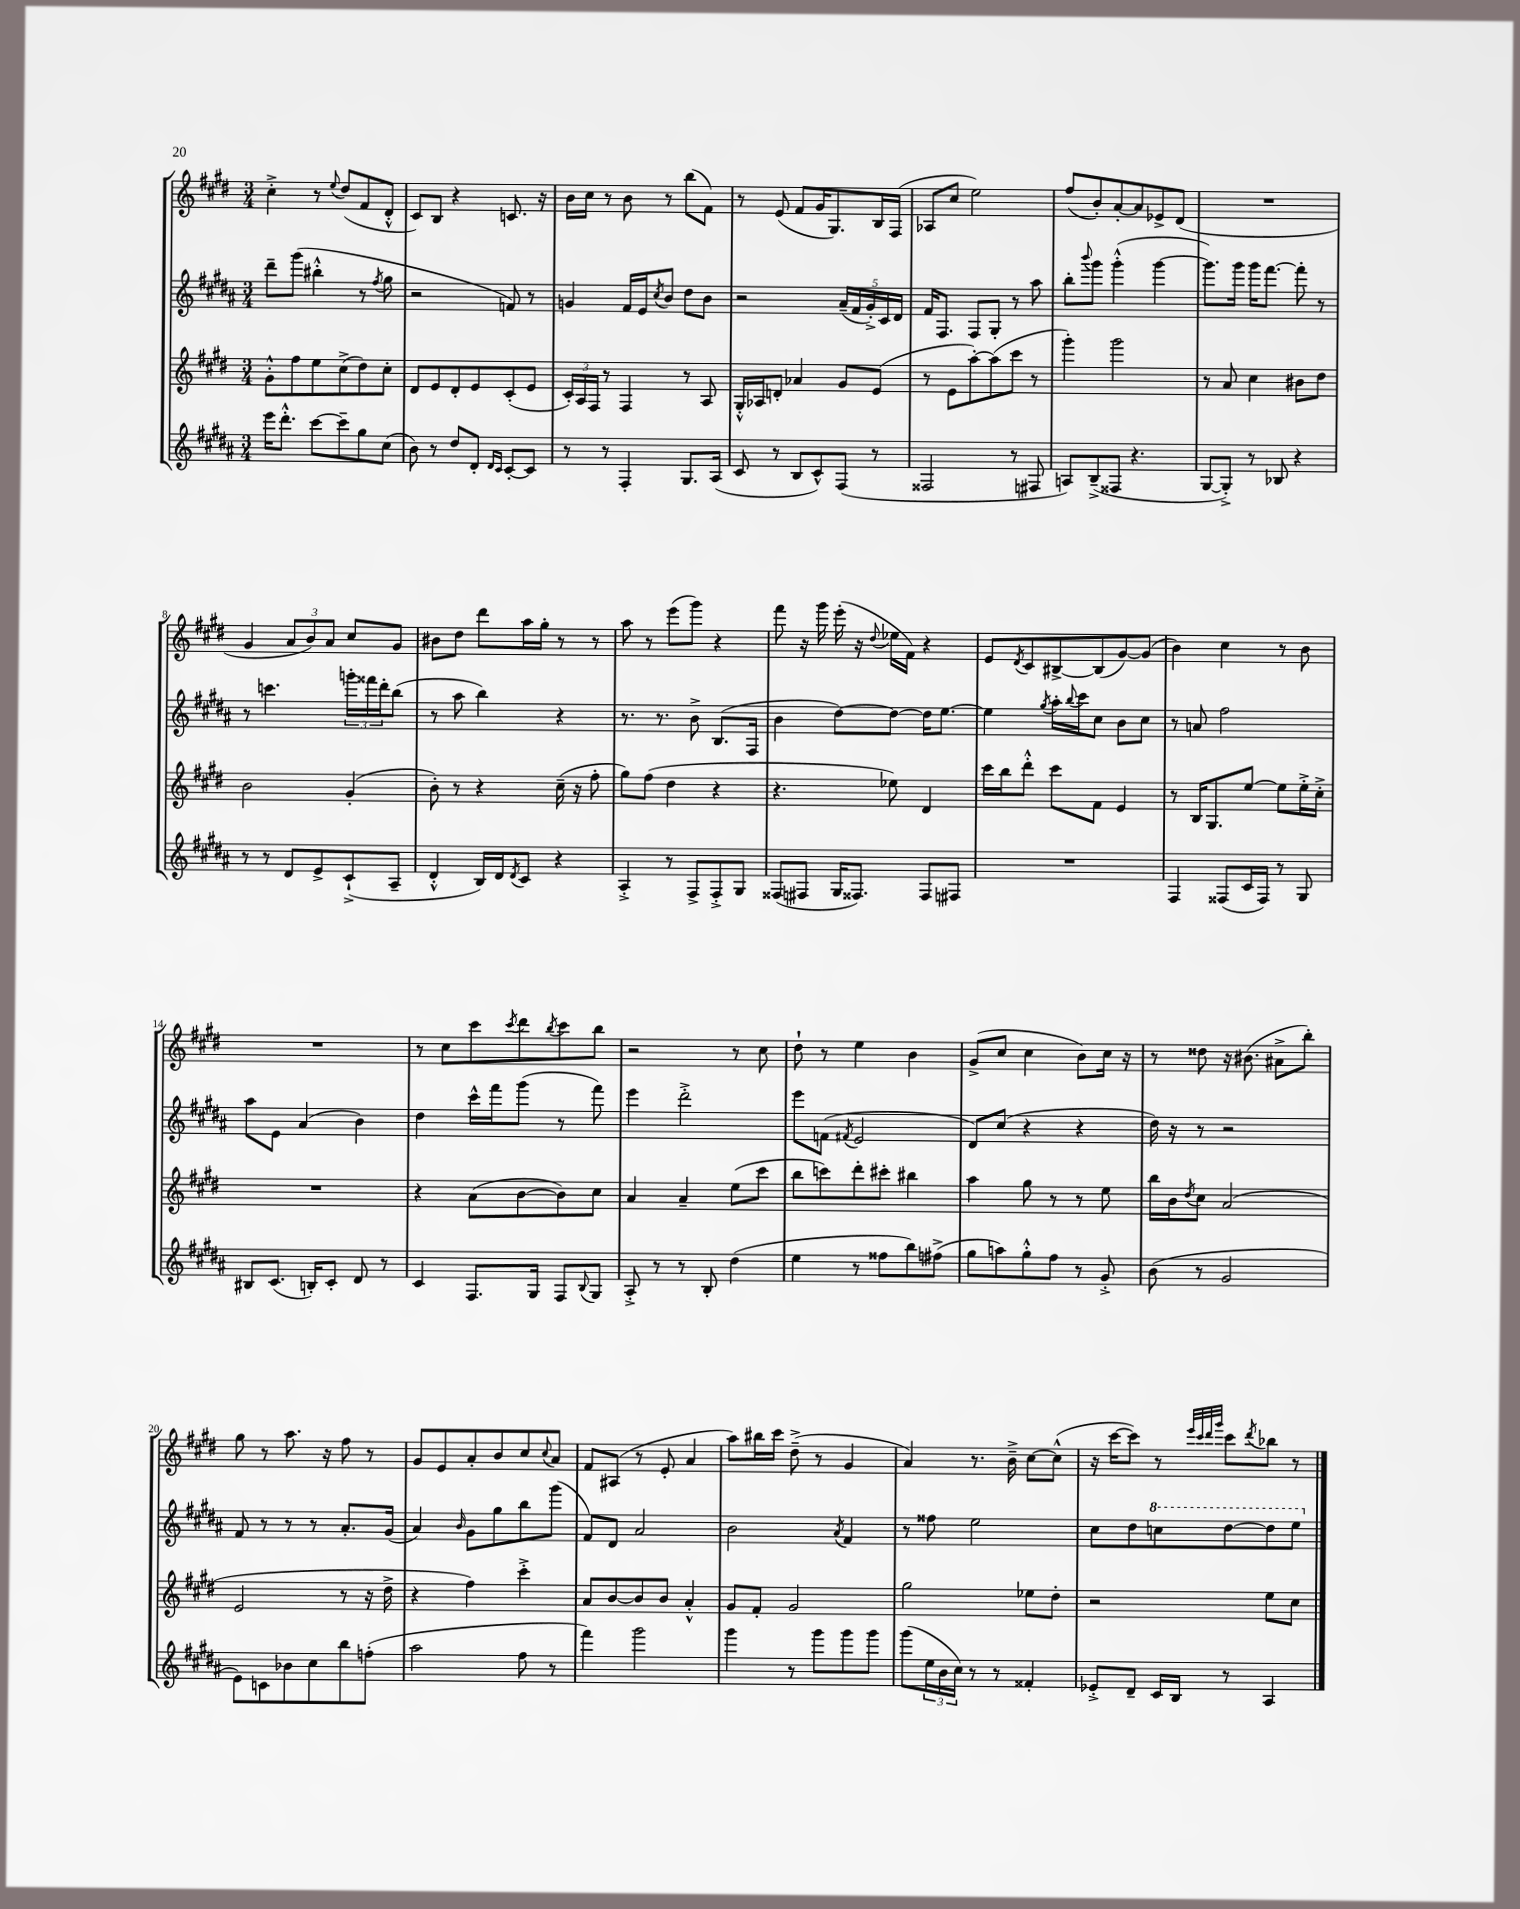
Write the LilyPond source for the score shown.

<<
\new StaffGroup <<
\new Staff = "s0" {
    \clef treble \key e \major \numericTimeSignature \time 3/4
    cis''4-.-> r8 \appoggiatura { e''8 } dis''8( fis'8 dis'8-.-^ |
    cis'8) b8 r4 c'8. r16 |
    b'16 cis''16 r8 b'8 r8 b''8( fis'8) |
    r8 e'8( fis'8 gis'16 gis8.) b16 fis16( |
    aes8 cis''8 e''2) |
    fis''8( b'8-.) a'8~-. a'8 ees'8-> dis'8( |
    R2. |
    gis'4 \tuplet 3/2 { a'8 b'8) a'8 } cis''8 gis'8 |
    bis'8 dis''8 dis'''8 a''16 gis''16-. r8 r8 |
    a''8 r8 e'''8( gis'''8) r4 |
    fis'''8 r16 gis'''16 e'''16-.( r16 \appoggiatura { dis''8 } ees''16 fis'16) r4 |
    e'8 \acciaccatura { dis'8 } cis'8 bis8~-> bis8( gis'8~) gis'8( |
    b'4) cis''4 r8 b'8 |
    R2. |
    r8 cis''8 cis'''8 \acciaccatura { cis'''8 } dis'''8 \acciaccatura { b''8 } cis'''8 b''8 |
    r2 r8 cis''8 |
    dis''8-! r8 e''4 b'4 |
    gis'8->( cis''8 cis''4 b'8) cis''16 r16 |
    r8 disis''8 r16 bis'8.( ais'8-> b''8-.) |
    gis''8 r8 a''8. r16 fis''8 r8 |
    gis'8 e'8 a'8-. b'8 cis''8 \appoggiatura { cis''8 } a'8 |
    fis'8 ais8( r8 e'8-. a'4 |
    a''8) bis''16 cis'''16 dis''8--->( r8 gis'4 |
    a'4) r8. b'16---> cis''8~ cis''8-^( |
    r16 cis'''16~ cis'''8) r8 \grace { e'''32 cis'''32 dis'''32 gis'''32 } cis'''8 \acciaccatura { dis'''8 } bes''8 r8 \bar "|." |
}
\new Staff = "s1" {
    \clef treble \key b \major \numericTimeSignature \time 3/4
    dis'''8-- gis'''8( bis''4-.-^ r8 \acciaccatura { fis''8 } gis''8 |
    r2 f'8) r8 |
    g'4 fis'16 e'16 \acciaccatura { cis''8 } b'8 dis''8 b'8 |
    r2 \tuplet 5/4 { ais'16--( fis'16 gis'16-.->) cis'16 dis'16 } |
    fis'16 fis8. fis8 gis8-. r8 ais''8 |
    b''8-. \appoggiatura { b'''8 } gis'''8 gis'''4-.-^( gis'''4~ |
    gis'''8.) gis'''16 gis'''16 fis'''8.~ fis'''8-. r8 |
    r8 c'''4. \tuplet 3/2 { g'''16-. fisis'''16 dis'''16-. } b''8( |
    r8 ais''8 b''4) r4 |
    r8. r8. b'8-> b8.( fis16 |
    b'4 dis''8~) dis''8~ dis''16 e''8.~ |
    e''4 \acciaccatura { gis''8 } ais''16-. \appoggiatura { b''8 } cis'''16 cis''8 b'8 cis''8 |
    r8 a'8 fis''2 |
    ais''8 e'8 ais'4( b'4) |
    dis''4 cis'''16-^ fis'''16 gis'''8( r8 fis'''8) |
    e'''4 dis'''2-.-> |
    e'''8 f'8( \acciaccatura { fis'8 } e'2 |
    dis'8) cis''8( r4 r4 |
    dis''16) r16 r8 r2 |
    fis'8 r8 r8 r8 ais'8.-. gis'16( |
    ais'4) \grace { b'16 } gis'8 gis''8 b''8 gis'''8( |
    fis'8) dis'8 ais'2 |
    b'2 \acciaccatura { ais'8 } fis'4 |
    r8 fisis''8 e''2 |
    cis''8 dis''8 \ottava #1 c'''8 dis'''8~ dis'''8 e'''8 \ottava #0 \bar "|." |
}
\new Staff = "s2" {
    \clef treble \key e \major \numericTimeSignature \time 3/4
    gis'8-.-^ fis''8 e''8 cis''8->( dis''8) cis''8-. |
    dis'8 e'8 dis'8-. e'8 cis'8-.( e'8 |
    \tuplet 3/2 { cis'16-.) a16 fis16 } r8 fis4 r8 a8 |
    gis16-.-^ aes16 d'8-. aes'4 gis'8 e'8( |
    r8 e'8 a''8~-.) a''8( cis'''8 r8 |
    gis'''4-.) gis'''2 |
    r8 a'8 cis''4 bis'8 dis''8 |
    b'2 gis'4-.( |
    b'8-.) r8 r4 cis''16--( r16 fis''8-. |
    gis''8) fis''8( dis''4 r4 |
    r4. ees''8) dis'4 |
    cis'''16 b''16 dis'''8-.-^ cis'''8 fis'8 e'4 |
    r8 b16 gis8. e''8~ e''8 e''16-.-> cis''16-.-> |
    R2. |
    r4 a'8( b'8~ b'8) cis''8 |
    a'4 a'4-- e''8( cis'''8 |
    b''8 c'''8) dis'''8-. cis'''8-. bis''4 |
    a''4 gis''8 r8 r8 e''8 |
    b''16 b'16 \acciaccatura { dis''8 } cis''8 a'2( |
    e'2 r8 r16 dis''16-> |
    r4 fis''4) cis'''4-.-> |
    a'8 b'8~ b'8 b'8 a'4-.-^ |
    gis'8 fis'8-. gis'2 |
    gis''2 ees''8 dis''8-. |
    r2 e''8 cis''8 \bar "|." |
}
\new Staff = "s3" {
    \clef treble \key b \major \numericTimeSignature \time 3/4
    e'''16 dis'''8.-.-^ cis'''8~ cis'''8-- gis''8 cis''8( |
    b'8) r8 dis''8 dis'8-. \grace { dis'16 cis'16 } cis'8~-. cis'8 |
    r8 r8 fis4-. gis8. ais16( |
    cis'8 r8 b8 cis'8-^) fis8( r8 |
    fisis2 r8 fis8 |
    a8) b8--->( fisis8 r4. |
    gis8~ gis8-.->) r8 bes8 r4 |
    r8 r8 dis'8 e'8-> cis'8-!->( ais8-- |
    dis'4-.-^ b16) dis'16 \acciaccatura { dis'8 } cis'8 r4 |
    ais4-.-> r8 fis8-> fis8-.-> gis8 |
    fisis8( fis8 gis16 fisis8.) fisis8 fis8 |
    R2. |
    fis4 fisis8( cis'16 fisis16) r8 gis8 |
    bis8 cis'8.( b16-.) cis'8-. dis'8 r8 |
    cis'4 fis8. gis16 fis8 \appoggiatura { b8 } gis8 |
    ais8-.-> r8 r8 b8-. dis''4( |
    e''4 r8 fisis''8 b''8) fis''8->( |
    gis''8 a''8) gis''8-.-^ fis''8 r8 gis'8-.-> |
    b'8( r8 gis'2 |
    e'8) c'8 bes'8 cis''8 b''8 f''8-.( |
    ais''2 fis''8 r8 |
    fis'''4) gis'''2 |
    gis'''4 r8 gis'''8 gis'''8 gis'''8 |
    gis'''8( \tuplet 3/2 { e''16 b'16 cis''16) } r8 r8 fisis'4-. |
    ees'8-.-> dis'8-- cis'16 b16 r8 ais4 \bar "|." |
}
>>
>>
